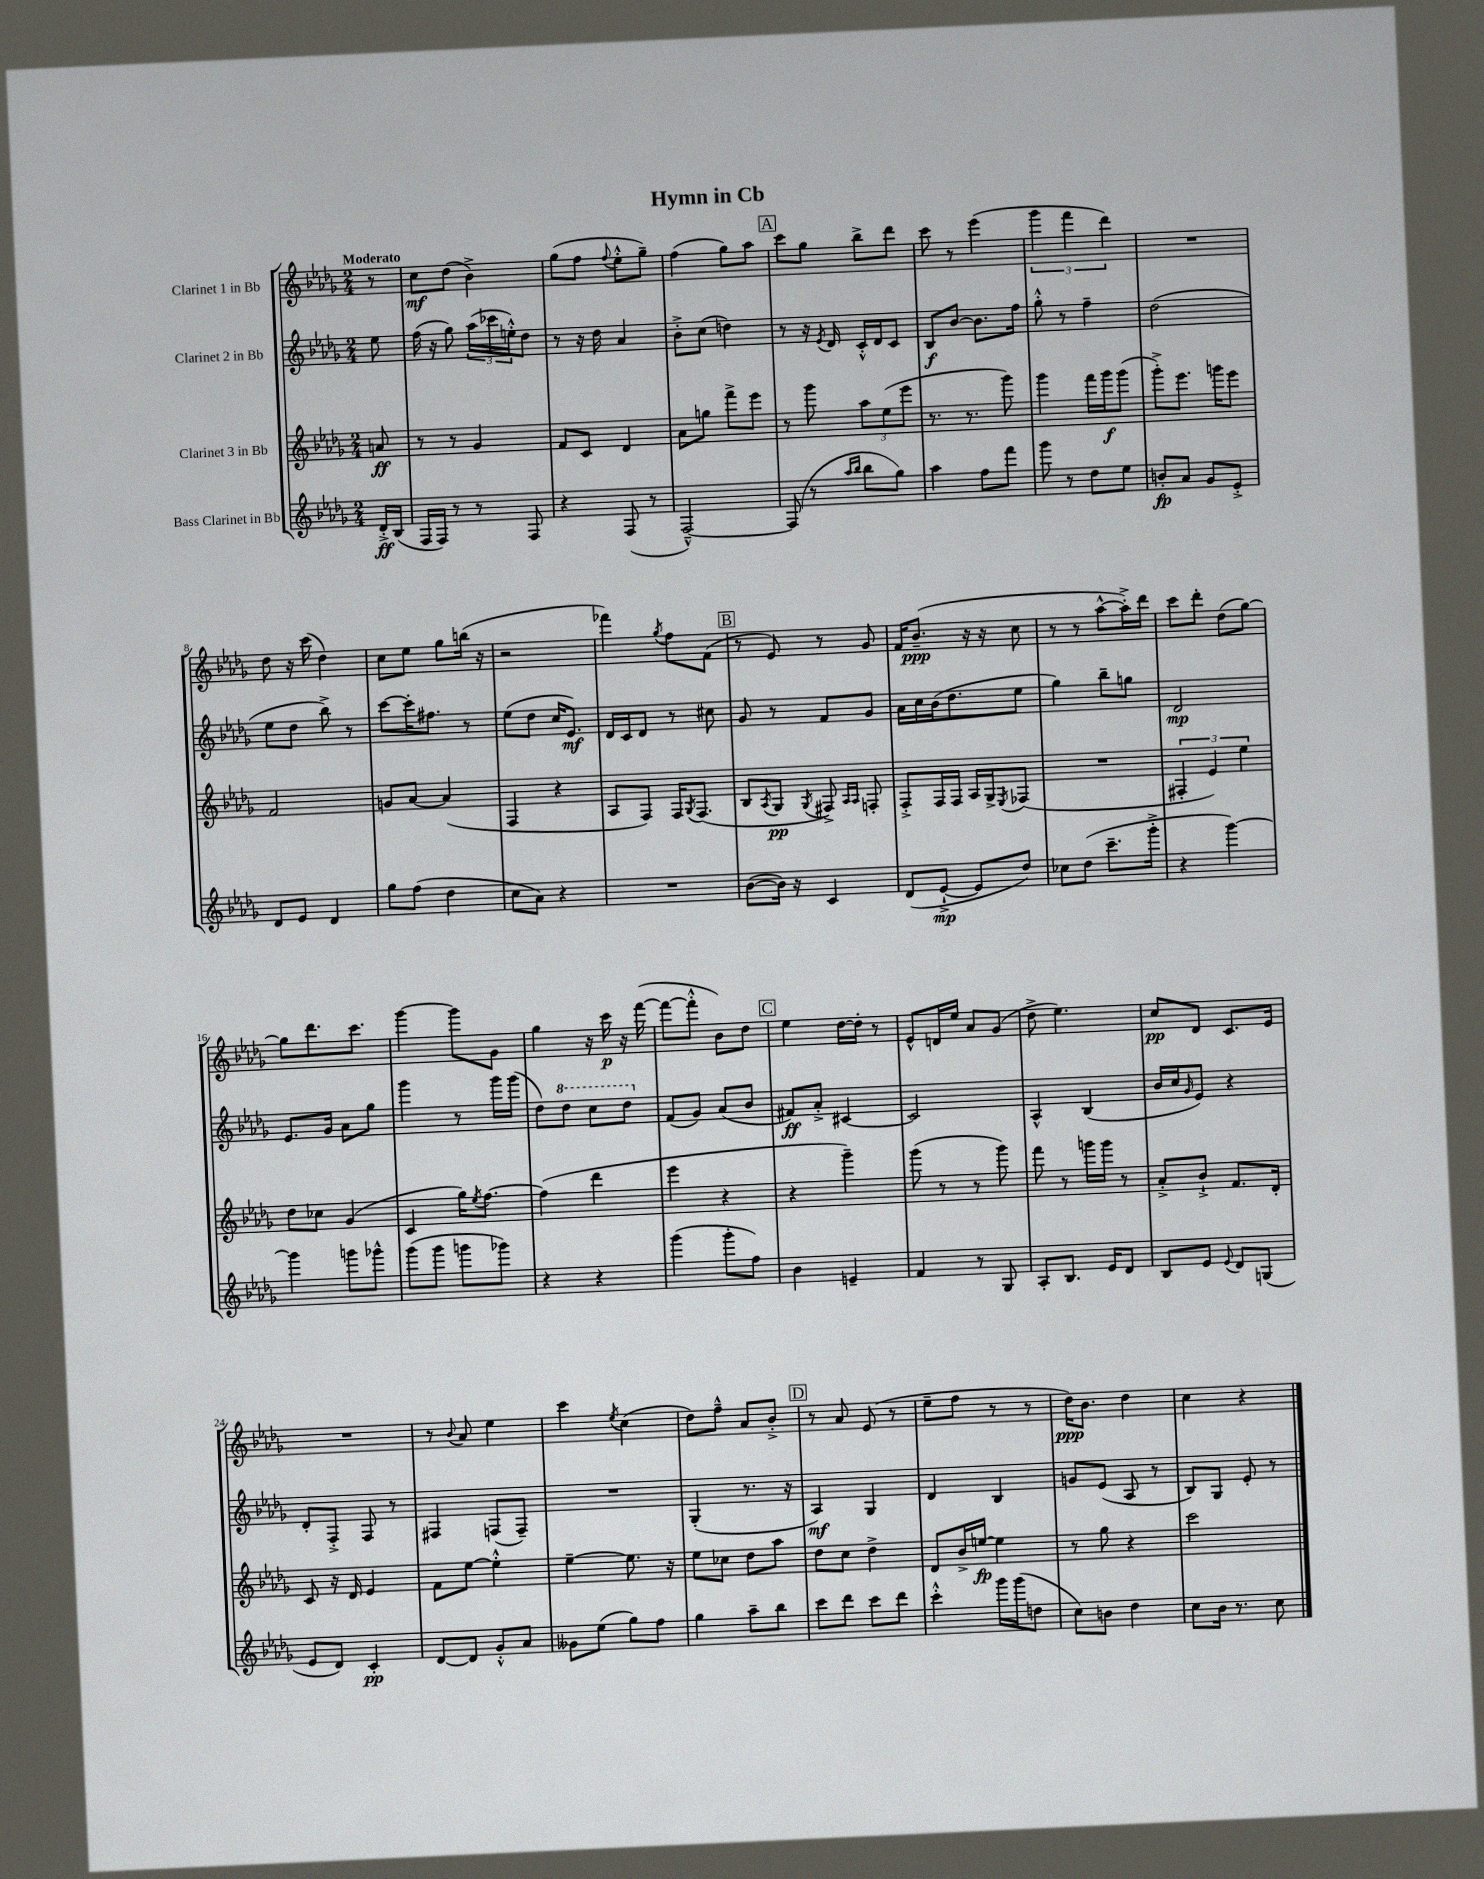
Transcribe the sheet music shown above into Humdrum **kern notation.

**kern	**dynam	**kern	**dynam	**kern	**dynam	**kern	**dynam
*part4	*part4	*part3	*part3	*part2	*part2	*part1	*part1
*staff4	*staff4	*staff3	*staff3	*staff2	*staff2	*staff1	*staff1
*I"Bass Clarinet in Bb	*	*I"Clarinet 3 in Bb	*	*I"Clarinet 2 in Bb	*	*I"Clarinet 1 in Bb	*
*clefG2	*	*clefG2	*	*clefG2	*	*clefG2	*
*k[b-e-a-d-g-]	*	*k[b-e-a-d-g-]	*	*k[b-e-a-d-g-]	*	*k[b-e-a-d-g-]	*
*M2/4	*	*M2/4	*	*M2/4	*	*M2/4	*
=	=	=	=	=	=	=	=
!	!	!	!	!	!	!LO:TX:a:B:t=Moderato	!
16d-'^/LL	ff	8an/	ff	8ee-\	.	8r	.
(16B-/JJ	.	.	.	.	.	.	.
=1	=1	=1	=1	=1	=1	=1	=1
16F/LL	.	8r	.	(16ff\	.	8cc\L	mf
16F/JJ)	.	.	.	16r	.	.	.
8r	.	8r	.	8gg-\)	.	(8dd-\J	.
8r	.	4g-/	.	(24aa-\LL	.	4b-^\)	.
.	.	.	.	24ccc-X\	.	.	.
.	.	.	.	24een'^^\J)	.	.	.
8F/	.	.	.	8dd-\J	.	.	.
=2	=2	=2	=2	=2	=2	=2	=2
4r	.	8f/L	.	8r	.	(8gg-\L	.
.	.	8c/J	.	16r	.	8ff\J	.
.	.	.	.	16dd-\	.	.	.
.	.	.	.	.	.	8qqff/	.
(8F/	.	4d-/	.	4a-/	.	8ee-'^^\L	.
8r	.	.	.	.	.	8gg-~\J)	.
=3	=3	=3	=3	=3	=3	=3	=3
[2F~^^/)	.	8a-\L	.	8b-'^\L	.	(4ff\	.
.	.	8ggn\J	.	(8cc\J	.	.	.
.	.	8fff^\L	.	4ddn\)	.	8gg-\L)	.
.	.	8eee-\J	.	.	.	8aa-\J	.
!!LO:REH:place=s1:t=A
=4	=4	=4	=4	=4	=4	=4	=4
(8F/]	.	8r	.	8r	.	8ccc\L	.
8r	.	8ggg-\	.	16r	.	8gg-\J	.
.	.	.	.	8qe-/	.	.	.
.	.	.	.	16d-/	.	.	.
16qqaa-/LL	.	.	.	.	.	.	.
16qqbb-/JJ	.	.	.	.	.	.	.
8bb-\L	.	12aa-\L	.	16c'^^/LL	.	8bb-^\L	.
.	.	.	.	16d-/J	.	.	.
.	.	(12ee-\	.	.	.	.	.
8gg-\J)	.	.	.	8c/J	.	8ddd-\J	.
.	.	12eee-\J	.	.	.	.	.
=5	=5	=5	=5	=5	=5	=5	=5
4aa-\	.	8.r	.	8B-/L	f	8ccc\	.
.	.	.	.	[8b-/J	.	8r	.
.	.	8.r	.	.	.	.	.
8ff\L	.	.	.	8.b-\L]	.	(4eee-\	.
8fff\J	.	8ggg-\)	.	.	.	.	.
.	.	.	.	16ff\Jk	.	.	.
=6	=6	=6	=6	=6	=6	=6	=6
8ggg-\	.	4ggg-\	.	8gg-'^^\	.	6ggg-\	.
8r	.	.	.	8r	.	.	.
.	.	.	.	.	.	6fff\	.
8dd-\L	.	16fff\LL	.	4ff~\	.	.	.
.	.	16ggg-\J	f	.	.	.	.
.	.	.	.	.	.	6ddd-\)	.
8ee-\J	.	(8ggg-\J	.	.	.	.	.
=7	=7	=7	=7	=7	=7	=7	=7
8bn'/L	fp	8ggg-'^\L)	.	(2dd-\	.	2r	.
8a-/J	.	8.eee-\J	.	.	.	.	.
8g-/L	.	.	.	.	.	.	.
.	.	16gggn\KL	.	.	.	.	.
8e-'^/J	.	8eee-\J	.	.	.	.	.
!!LO:LB:g=z
=8	=8	=8	=8	=8	=8	=8	=8
8d-/L	.	2f/	.	8ee-\L	.	8dd-\	.
8e-/J	.	.	.	8dd-\J	.	16r	.
.	.	.	.	.	.	(16ccc\	.
4d-/	.	.	.	8bb-^\)	.	4dd-\)	.
.	.	.	.	8r	.	.	.
=9	=9	=9	=9	=9	=9	=9	=9
8gg-\L	.	8gn/L	.	[8ccc\L	.	8cc\L	.
(8ff\J	.	[8a-/J	.	16ccc'\K]	.	8ee-\J	.
.	.	.	.	8.ff#X\J	.	.	.
4dd-\	.	(4a-/]	.	.	.	8gg-\L	.
.	.	.	.	8r	.	(16bbn\Jk	.
.	.	.	.	.	.	16r	.
=10	=10	=10	=10	=10	=10	=10	=10
8cc\L	.	4F/	.	(8ee-\L	.	2r	.
8a-\J)	.	.	.	8dd-\J	.	.	.
4r	.	4r	.	16cc/KL	.	.	.
.	.	.	.	8.e-/J)	mf	.	.
=11	=11	=11	=11	=11	=11	=11	=11
2r	.	8A-/L	.	16d-/LL	.	4fff-X\)	.
.	.	.	.	16c/J	.	.	.
.	.	8F/J)	.	8d-/J	.	.	.
.	.	.	.	.	.	8qgg-/	.
.	.	16F/KL	.	8r	.	8ff\L	.
.	.	8qG-/	.	.	.	.	.
.	.	(8.F/J	.	.	.	.	.
.	.	.	.	8cc#X\	.	(8f\J	.
!!LO:REH:place=s1:t=B
=12	=12	=12	=12	=12	=12	=12	=12
([8b-\L	.	8B-/L	.	8g-/	.	8r	.
.	.	8qA-/	.	.	.	.	.
16b-\Jk])	.	8G-/J	pp	8r	.	8e-/)	.
16r	.	.	.	.	.	.	.
.	.	8qG-/	.	.	.	.	.
4c/	.	8F#X^/)	.	8f/L	.	8r	.
.	.	16qqA-/LL	.	.	.	.	.
.	.	16qqA-/JJ	.	.	.	.	.
.	.	8Fn'/	.	8g-/J	.	8g-/	.
=13	=13	=13	=13	=13	=13	=13	=13
(8d-/L	.	8F'^/L	.	16a-\LL	.	16f/KL	.
.	.	.	.	16cc\	.	(8.b-~/J	ppp
[8e-`^/J	mp	16F/L	.	(16b-\J	.	.	.
.	.	16F/JJ	.	8.dd-\	.	.	.
8e-/L]	.	16A-/LL	.	.	.	16r	.
.	.	16G-^/J	.	.	.	16r	.
.	.	8qE-/	.	.	.	.	.
8dd-/J)	.	(8F-X/J	.	8ee-\J	.	8cc\	.
=14	=14	=14	=14	=14	=14	=14	=14
8cc-X\L	.	2r	.	4gg-\)	.	8r	.
(8dd-\J	.	.	.	.	.	8r	.
8.ccc~\L	.	.	.	8bb-~\L	.	[8aa-^^\L	.
.	.	.	.	8ggn\J	.	16aa-'^\L])	.
16ggg-'^\Jk	.	.	.	.	.	16ddd-\JJ	.
=15	=15	=15	=15	=15	=15	=15	=15
4r	.	6F#X'/	.	2d-/	mp	8ccc\L	.
.	.	.	.	.	.	8ddd-'\J	.
.	.	6e-/)	.	.	.	.	.
[4ggg-\)	.	.	.	.	.	(8dd-\L	.
.	.	6ee-\	.	.	.	.	.
.	.	.	.	.	.	[8gg-\J)	.
!!LO:LB:g=z
=16	=16	=16	=16	=16	=16	=16	=16
4ggg-\]	.	8dd-\L	.	8.e-/L	.	8gg-\L]	.
.	.	8cc-X\J	.	.	.	8.ddd-\	.
.	.	.	.	16g-/Jk	.	.	.
8gggn\L	.	(4g-/	.	8a-\L	.	.	.
.	.	.	.	.	.	8.ccc\J	.
8ggg-X^^\J	.	.	.	8gg-\J	.	.	.
=17	=17	=17	=17	=17	=17	=17	=17
(8ggg-\L	.	4c/	.	4ggg-\	.	[4ggg-\	.
8ggg-\J	.	.	.	.	.	.	.
8gggn\L	.	16gg-\KL)	.	8r	.	8ggg-\L]	.
.	.	8qee-/	.	.	.	.	.
.	.	[8.ff\J	.	.	.	.	.
8ggg-X\J)	.	.	.	16ggg-\LL	.	8g-\J	.
.	.	.	.	(16ggg-\JJ	.	.	.
=18	=18	=18	=18	=18	=18	=18	=18
4r	.	(4ff\]	.	8dd-\L)	.	4gg-\	.
*	*	*	*	*8va	*	*	*
.	.	.	.	8ddd-\J	.	.	.
4r	.	4ddd-\	.	8ccc\L	.	16r	.
.	.	.	.	.	.	16ccc\	p
.	.	.	.	8ddd-\J	.	16r	.
.	.	.	.	.	.	([16fff\	.
=19	=19	=19	=19	=19	=19	=19	=19
*	*	*	*	*X8va	*	*	*
(4ggg-\	.	4eee-\	.	(8f/L	.	8fff\L_	.
.	.	.	.	8g-/J)	.	8fff'^^\J]	.
8ggg-'\L	.	4r	.	(8a-/L	.	8b-\L)	.
8ff\J)	.	.	.	8b-/J	.	8dd-\J	.
!!LO:REH:place=s1:t=C
=20	=20	=20	=20	=20	=20	=20	=20
4b-\	.	4r	.	8f#X/L)	ff	4ee-\	.
.	.	.	.	8a-'^/J	.	.	.
4en~/	.	4ggg-~\)	.	[4c#X/	.	[16dd-\LL	.
.	.	.	.	.	.	16dd-'\JJ]	.
.	.	.	.	.	.	8r	.
=21	=21	=21	=21	=21	=21	=21	=21
4f/	.	(8ggg-\	.	2c#/]	.	8e-^^/L	.
.	.	8r	.	.	.	16dn/L	.
.	.	.	.	.	.	16ee-/JJ	.
8r	.	8r	.	.	.	8a-/L	.
8G-/	.	8ggg-\)	.	.	.	(8g-/J	.
=22	=22	=22	=22	=22	=22	=22	=22
8A-'/L	.	8fff\	.	4A-^^/	.	8dd-^\	.
8.B-/J	.	8r	.	.	.	4.ee-\)	.
.	.	16gggn\LL	.	(4B-/	.	.	.
16e-/KL	.	16ggg\JJ	.	.	.	.	.
8d-/J	.	8r	.	.	.	.	.
=23	=23	=23	=23	=23	=23	=23	=23
8B-/L	.	8a-'^/L	.	16b-/LL	.	8cc/L	pp
.	.	.	.	16cc/J	.	.	.
.	.	.	.	16qqg-/	.	.	.
8e-/J	.	8b-`^/J	.	8e-/J)	.	8d-/J	.
8qqe-/	.	.	.	.	.	.	.
8d-/L	.	8.f/L	.	4r	.	8.c/L	.
(8Gn/J	.	.	.	.	.	.	.
.	.	16d-'/Jk	.	.	.	16e-/Jk	.
!!LO:LB:g=z
=24	=24	=24	=24	=24	=24	=24	=24
8e-/L	.	8c/	.	8d-'/L	.	2r	.
8d-/J)	.	16r	.	8F'^/J	.	.	.
.	.	16d-/	.	.	.	.	.
4c'/	pp	4e-/	.	8F/	.	.	.
.	.	.	.	8r	.	.	.
=25	=25	=25	=25	=25	=25	=25	=25
[8d-/L	.	8f\L	.	4F#X/	.	8r	.
.	.	.	.	.	.	8qqb-/	.
8d-/J]	.	[8ee-\J	.	.	.	8a-/	.
8g-'^^/L	.	4ee-'^^\]	.	(8Fn/L	.	4ee-\	.
8a-/J	.	.	.	8F~/J)	.	.	.
=26	=26	=26	=26	=26	=26	=26	=26
8g--X\L	.	[4ee-~\	.	2r	.	4ccc\	.
(8ee-\J	.	.	.	.	.	.	.
.	.	.	.	.	.	8qee-/	.
8gg-\L)	.	8.ee-\]	.	.	.	(4cc\	.
8ff\J	.	.	.	.	.	.	.
.	.	16r	.	.	.	.	.
=27	=27	=27	=27	=27	=27	=27	=27
4gg-\	.	8ee-\L	.	(4G-'/	.	8dd-\L)	.
.	.	8cc-X\J	.	.	.	8ff~^^\J	.
8aa-~\L	.	8dd-\L	.	8.r	.	8a-/L	.
8bb-\J	.	8aa-\J	.	.	.	8b-'^/J	.
.	.	.	.	16r	.	.	.
!!LO:REH:place=s1:t=D
=28	=28	=28	=28	=28	=28	=28	=28
8ccc\L	.	8dd-\L	.	4A-/)	mf	8r	.
8ddd-\J	.	8cc\J	.	.	.	8a-/	.
8ccc\L	.	4dd-^\	.	4G-/	.	(8e-/	.
8ddd-\J	.	.	.	.	.	8r	.
=29	=29	=29	=29	=29	=29	=29	=29
4ccc'^^\	.	8d-/L	.	4d-/	.	8ee-~\L	.
.	.	16b-^/L	.	.	.	8ff\J	.
.	.	[16een/JJ	fp	.	.	.	.
16ggg-\LL	.	4ee\]	.	4B-/	.	8r	.
(16ggg-\J	.	.	.	.	.	.	.
8ddn\J	.	.	.	.	.	8r	.
=30	=30	=30	=30	=30	=30	=30	=30
8cc\L)	.	8r	.	8gn/L	.	16dd-\KL)	ppp
.	.	.	.	.	.	8.b-\J	.
8bn\J	.	8gg-\	.	(8e-/J	.	.	.
4dd-\	.	4r	.	8A-/	.	4dd-\	.
.	.	.	.	8r	.	.	.
=31	=31	=31	=31	=31	=31	=31	=31
8cc\L	.	2ccc\	.	8B-/L)	.	4cc\	.
16b-\Jk	.	.	.	8G-/J	.	.	.
8.r	.	.	.	.	.	.	.
.	.	.	.	8e-'/	.	4r	.
8cc\	.	.	.	8r	.	.	.
==	==	==	==	==	==	==	==
*-	*-	*-	*-	*-	*-	*-	*-
